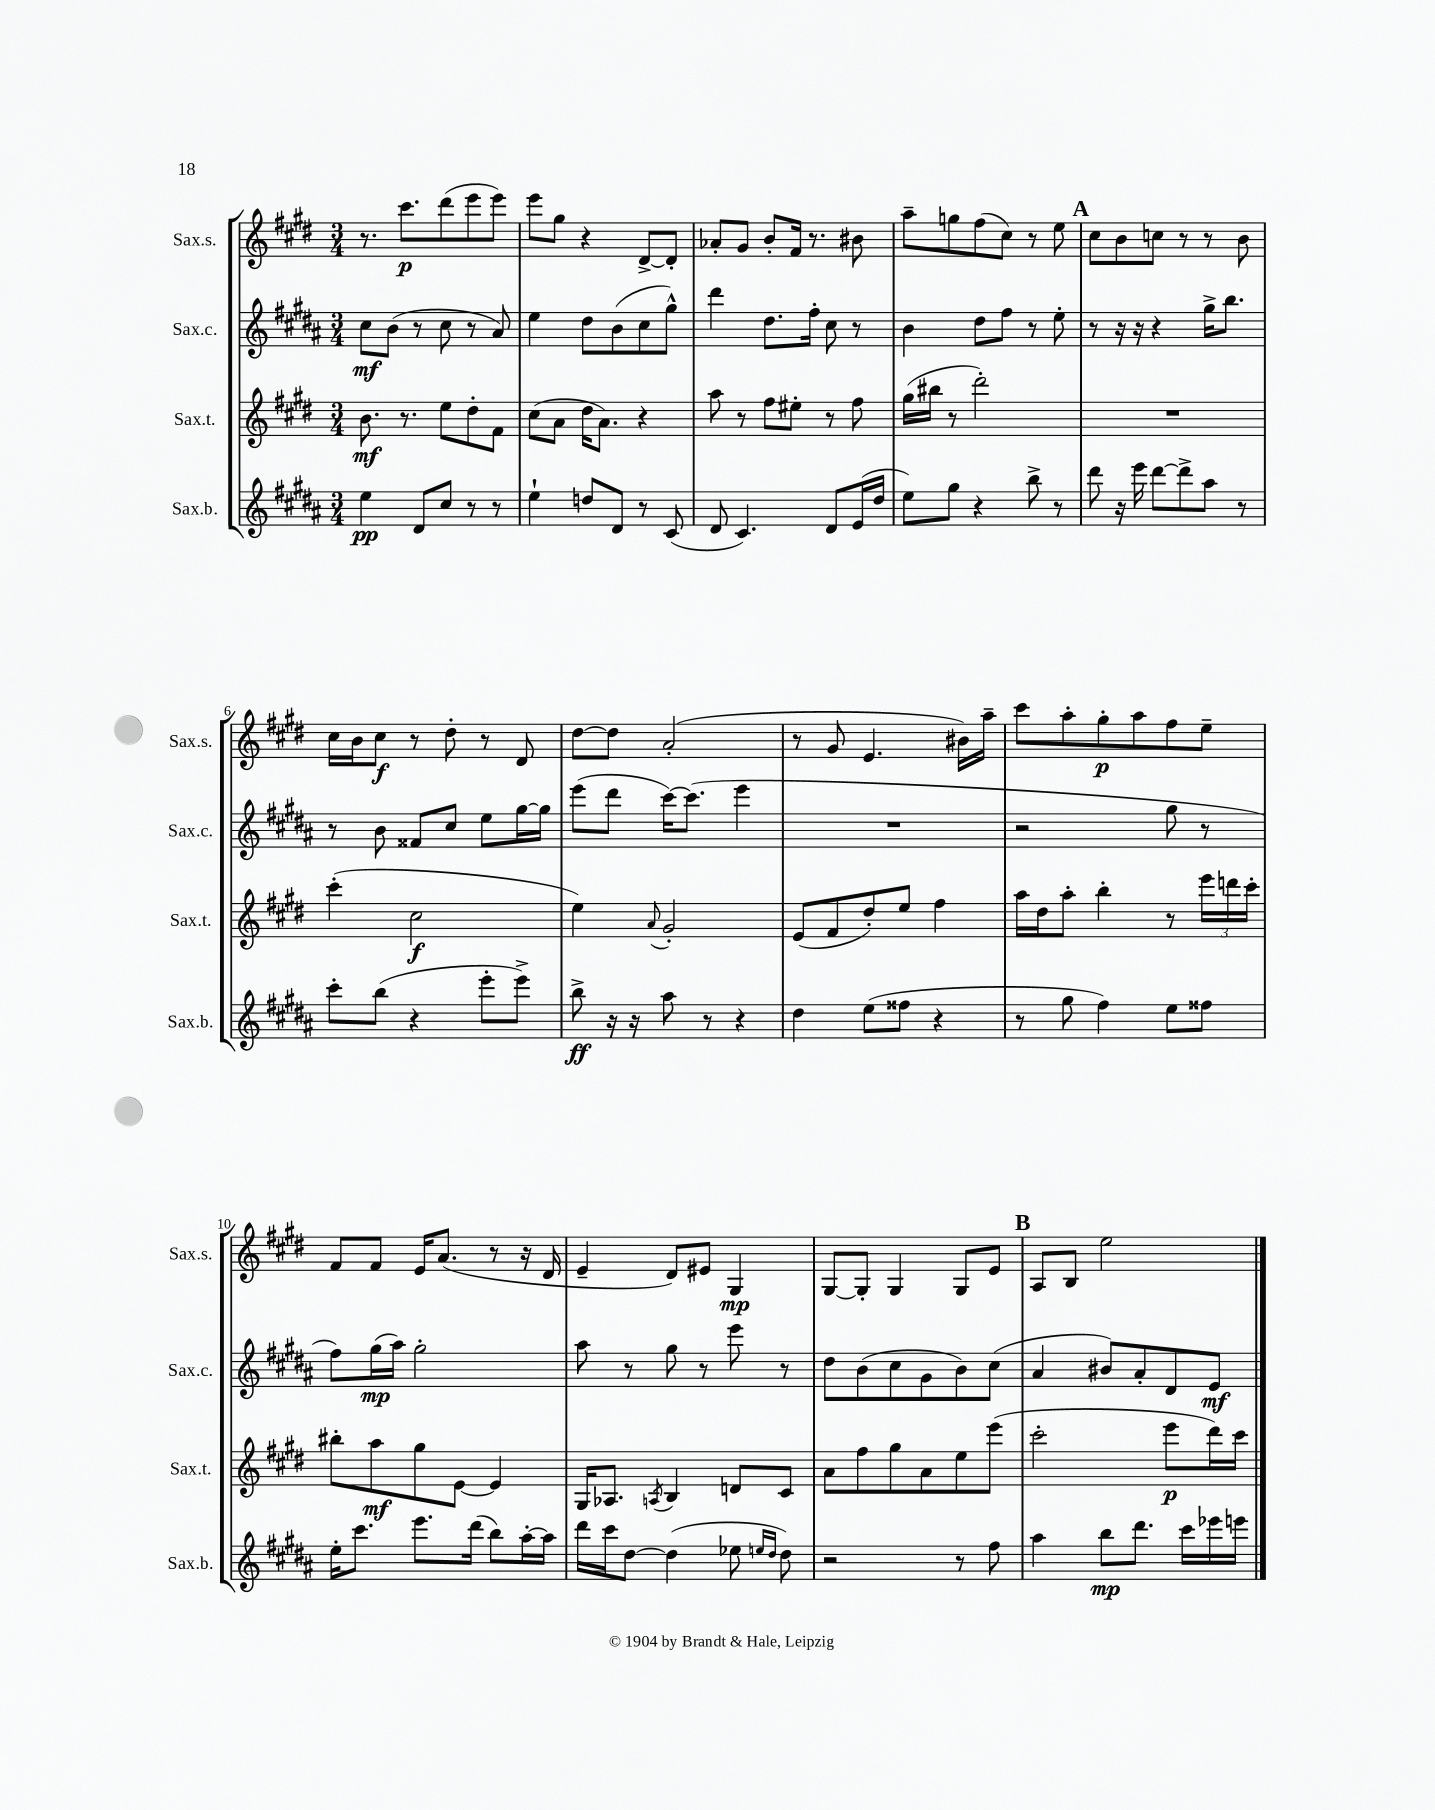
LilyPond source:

<<
\new StaffGroup <<
\new Staff = "s0" \with { instrumentName = "Sax.s." shortInstrumentName = "Sax.s." } {
    \clef treble \key e \major \numericTimeSignature \time 3/4
    r8. cis'''8.\p dis'''8( e'''8 e'''8) |
    e'''8 gis''8 r4 dis'8~-> dis'8-. |
    aes'8-. gis'8 b'8-. fis'16 r8. bis'8 |
    a''8-- g''8 fis''8( cis''8) r8 e''8 |
    \mark \markup { \bold "A" } cis''8 b'8 c''8 r8 r8 b'8 |
    cis''16 b'16 cis''8\f r8 dis''8-. r8 dis'8 |
    dis''8~ dis''8 a'2-.( |
    r8 gis'8 e'4. bis'16) a''16-- |
    cis'''8 a''8-. gis''8-.\p a''8 fis''8 e''8-- |
    fis'8 fis'8 e'16 a'8.( r8 r16 dis'16 |
    e'4-- dis'8) eis'8 gis4\mp |
    gis8~ gis8-. gis4 gis8 e'8 |
    \mark \markup { \bold "B" } a8 b8 e''2 \bar "|." |
}
\new Staff = "s1" \with { instrumentName = "Sax.c." shortInstrumentName = "Sax.c." } {
    \clef treble \key b \major \numericTimeSignature \time 3/4
    cis''8\mf b'8( r8 cis''8 r8 ais'8) |
    e''4 dis''8 b'8( cis''8 gis''8-^) |
    dis'''4 dis''8. fis''16-. cis''8 r8 |
    b'4 dis''8 fis''8 r8 e''8-. |
    \mark \markup { \bold "A" } r8 r16 r16 r4 gis''16-> b''8. |
    r8 b'8 fisis'8 cis''8 e''8 gis''16~ gis''16 |
    e'''8( dis'''8 cis'''16~) cis'''8.( e'''4 |
    R2. |
    r2 gis''8 r8 |
    fis''8) gis''16\mp( ais''16) gis''2-. |
    ais''8 r8 gis''8 r8 e'''8 r8 |
    dis''8 b'8( cis''8 gis'8 b'8) cis''8( |
    \mark \markup { \bold "B" } ais'4 bis'8) ais'8-. dis'8 e'8\mf \bar "|." |
}
\new Staff = "s2" \with { instrumentName = "Sax.t." shortInstrumentName = "Sax.t." } {
    \clef treble \key e \major \numericTimeSignature \time 3/4
    b'8.\mf r8. e''8 dis''8-. fis'8 |
    cis''8( a'8 dis''16 a'8.) r4 |
    a''8 r8 fis''8 eis''8-. r8 fis''8 |
    gis''16( bis''16 r8 dis'''2-.) |
    \mark \markup { \bold "A" } R2. |
    cis'''4-.( cis''2\f |
    e''4) \appoggiatura { a'8 } gis'2-. |
    e'8( fis'8 dis''8-.) e''8 fis''4 |
    a''16 dis''16 a''8-. b''4-. r8 \tuplet 3/2 { e'''16 d'''16 cis'''16-. } |
    bis''8-. a''8\mf gis''8 e'8~ e'4 |
    gis16 aes8. \acciaccatura { a8 } b4 d'8 cis'8 |
    a'8 fis''8 gis''8 a'8 e''8 e'''8( |
    \mark \markup { \bold "B" } cis'''2-. e'''8\p dis'''16) cis'''16 \bar "|." |
}
\new Staff = "s3" \with { instrumentName = "Sax.b." shortInstrumentName = "Sax.b." } {
    \clef treble \key b \major \numericTimeSignature \time 3/4
    e''4\pp dis'8 cis''8 r8 r8 |
    e''4-! d''8 dis'8 r8 cis'8( |
    dis'8 cis'4.) dis'8 e'16( dis''16 |
    e''8) gis''8 r4 b''8-> r8 |
    \mark \markup { \bold "A" } dis'''8 r16 e'''16 dis'''8~ dis'''8-> ais''8 r8 |
    cis'''8-. b''8( r4 e'''8-. e'''8->) |
    b''8->\ff r16 r16 ais''8 r8 r4 |
    dis''4 e''8( fisis''8 r4 |
    r8 gis''8 fis''4) e''8 fisis''8 |
    e''16-. cis'''8. e'''8. dis'''16( b''8) ais''16~-. ais''16 |
    dis'''16 cis'''16 dis''8~ dis''4( ees''8 \grace { e''16 dis''16 } dis''8) |
    r2 r8 fis''8 |
    \mark \markup { \bold "B" } ais''4 b''8\mp dis'''8. cis'''16 ees'''16 e'''16 \bar "|." |
}
>>
>>
